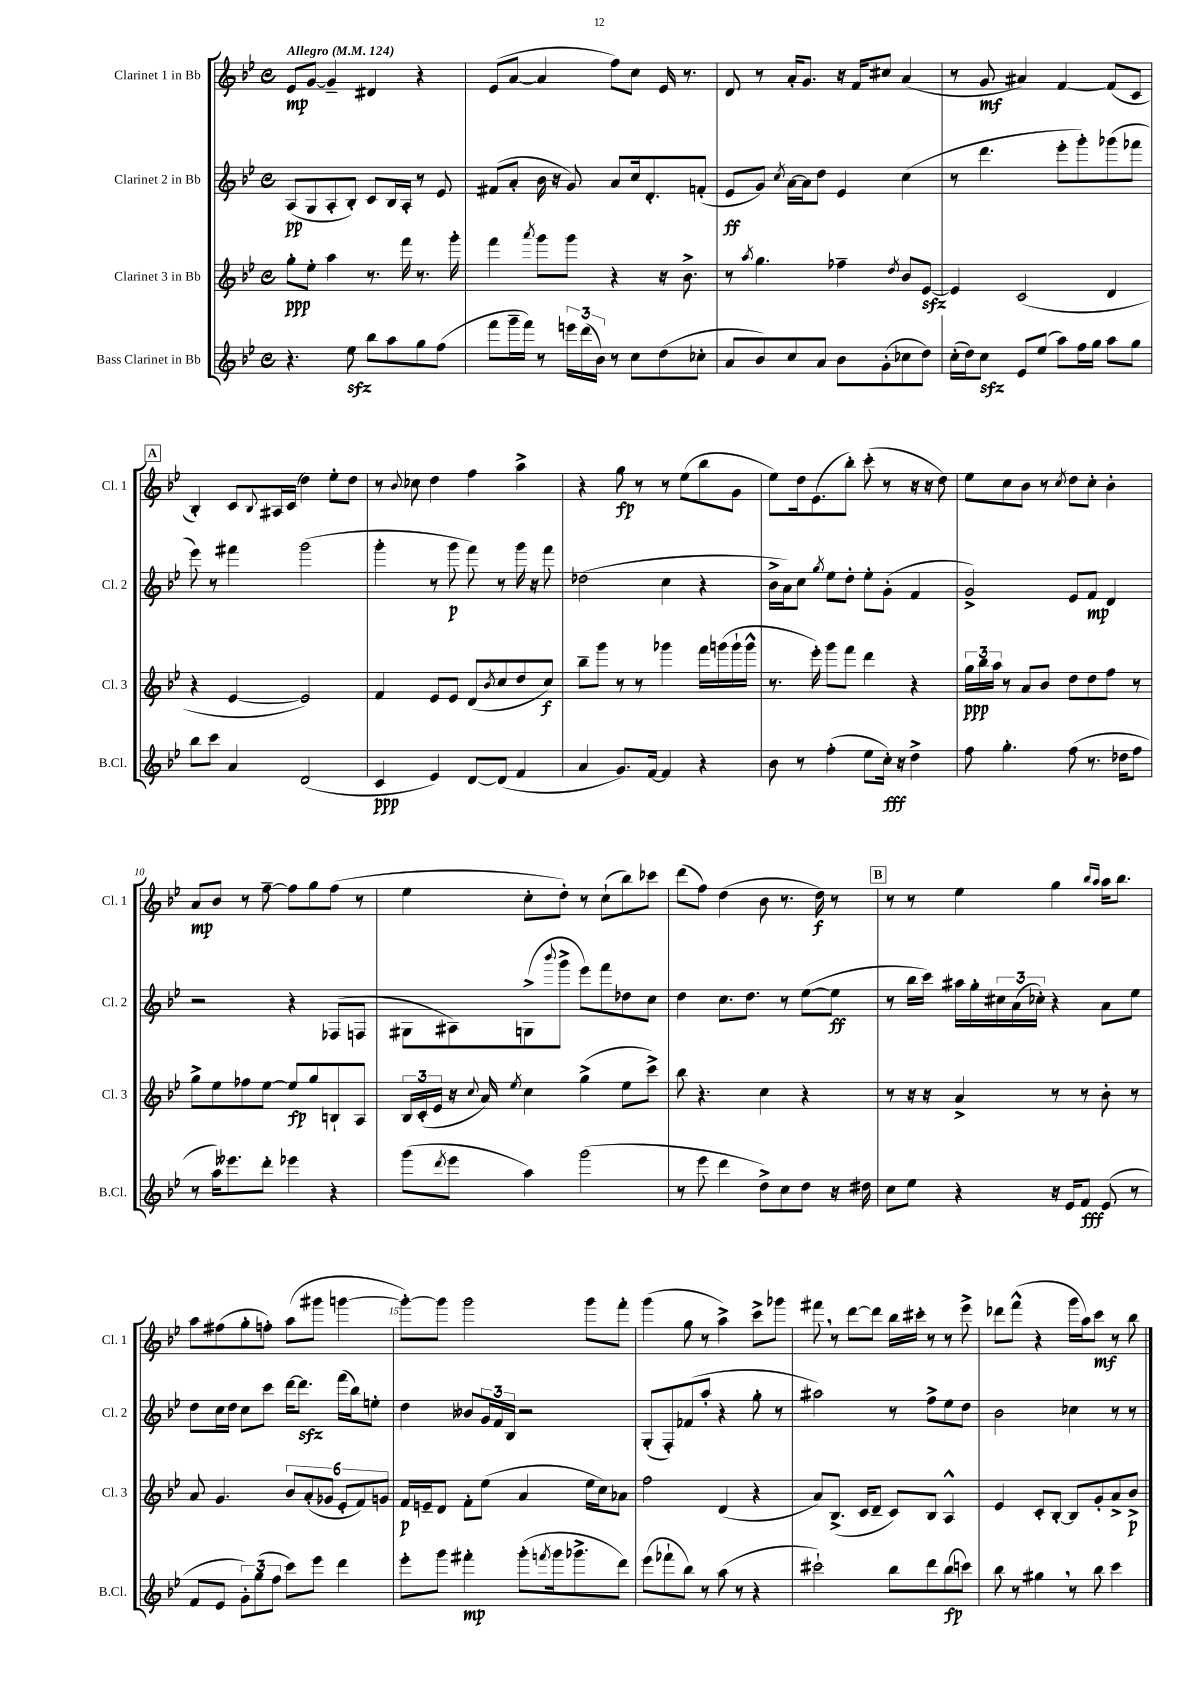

**kern	**dynam	**kern	**dynam	**kern	**dynam	**kern	**dynam
*part4	*part4	*part3	*part3	*part2	*part2	*part1	*part1
*staff4	*staff4	*staff3	*staff3	*staff2	*staff2	*staff1	*staff1
*I"Bass Clarinet in Bb	*	*I"Clarinet 3 in Bb	*	*I"Clarinet 2 in Bb	*	*I"Clarinet 1 in Bb	*
*I'B.Cl.	*	*I'Cl. 3	*	*I'Cl. 2	*	*I'Cl. 1	*
*clefG2	*	*clefG2	*	*clefG2	*	*clefG2	*
*k[b-e-]	*	*k[b-e-]	*	*k[b-e-]	*	*k[b-e-]	*
*M4/4	*	*M4/4	*	*M4/4	*	*M4/4	*
*met(c)	*	*met(c)	*	*met(c)	*	*met(c)	*
*MM124	*	*MM124	*	*MM124	*	*MM124	*
=1	=1	=1	=1	=1	=1	=1	=1
!	!	!	!	!	!	!LO:TX:a:B:t=Allegro	!
4.r	.	8gg'\L	ppp	(8A/L	pp	8e-/L	mp
.	.	8ee-'\J	.	8G/	.	[8g/J	.
.	.	4aa\	.	8A'/	.	4g~/]	.
8ee-zz\	.	.	.	8B-'/J)	.	.	.
8bb-\L	.	8.r	.	8c/L	.	4d#X/	.
8aa\	.	.	.	16B-/L	.	.	.
.	.	16fff\	.	16A'/JJ	.	.	.
8gg\	.	8.r	.	8r	.	4r	.
(8ff\J	.	.	.	8e-/	.	.	.
.	.	16ggg'\	.	.	.	.	.
=2	=2	=2	=2	=2	=2	=2	=2
8fff\L	.	4fff\	.	(8f#X/L	.	(8e-/L	.
16ggg~\L	.	.	.	8a'/J	.	[8a/J	.
16fff\JJ)	.	.	.	.	.	.	.
.	.	8qaaa/	.	.	.	.	.
8r	.	8ggg\L	.	16b-\	.	4a/]	.
.	.	.	.	16r	.	.	.
24eeen\LL	.	8ggg\J	.	8g/)	.	.	.
(24ddd\	.	.	.	.	.	.	.
24b-\JJ)	.	.	.	.	.	.	.
8r	.	4r	.	8a/L	.	8ff\L)	.
8cc\L	.	.	.	16cc/k	.	8cc\J	.
.	.	.	.	8.d'/	.	.	.
(8dd\	.	16r	.	.	.	16e-/	.
.	.	8.b-^\	.	.	.	8.r	.
8cc-X'\J	.	.	.	(8fn'/J	.	.	.
=3	=3	=3	=3	=3	=3	=3	=3
8a/L	.	8r	.	8e-/L	ff	8d/	.
.	.	8qaa/	.	.	.	.	.
8b-/)	.	4.gg\	.	8g/J)	.	8r	.
.	.	.	.	8qcc/	.	.	.
8cc/	.	.	.	[16a\LL	.	16a'/KL	.
.	.	.	.	16a\J]	.	8.g/J	.
8a/J	.	.	.	8dd\J	.	.	.
8b-\L	.	4ff-X~\	.	4e-/	.	16r	.
.	.	.	.	.	.	16f/KL	.
(8g'\	.	.	.	.	.	8cc#X/J	.
.	.	8qdd/	.	.	.	.	.
8cc-X\	.	8b-/L	.	(4cc\	.	(4a/	.
8dd\J)	.	[8e-zz/J	.	.	.	.	.
=4	=4	=4	=4	=4	=4	=4	=4
(16cc'\LL	.	4e-/]	.	8r	.	8r	.
16dd\J)	.	.	.	.	.	.	.
8cczz\J	.	.	.	4.ddd\	.	8g/	mf
8e-/L	.	(2c/	.	.	.	4a#X/)	.
(8ee-/J	.	.	.	.	.	.	.
8aa\L)	.	.	.	8eee-'\L	.	[4f/	.
16ff\L	.	.	.	8ggg'\)	.	.	.
16gg\JJ	.	.	.	.	.	.	.
8aa\L	.	4d/	.	(8ggg-X\	.	(8f/L]	.
8gg\J	.	.	.	8fff-X\J	.	8c/J	.
!!LO:LB:g=z
!!LO:REH:place=s1:t=A
=5	=5	=5	=5	=5	=5	=5	=5
8bb-\L	.	4r	.	8eee-\)	.	4B-'/)	.
8ccc\J	.	.	.	8r	.	.	.
4a/	.	[4e-/	.	4fff#X\	.	8c/L	.
.	.	.	.	.	.	8qqB-/	.
.	.	.	.	.	.	16A#X/L	.
.	.	.	.	.	.	(16c/JJ	.
(2d/	.	2e-/])	.	(2ggg\	.	4dd\)	.
.	.	.	.	.	.	8ee-'\L	.
.	.	.	.	.	.	8dd\J	.
=6	=6	=6	=6	=6	=6	=6	=6
4c/	ppp	4f/	.	4ggg'\	.	8r	.
.	.	.	.	.	.	8qqb-/	.
.	.	.	.	.	.	8cc-X\	.
4e-/)	.	8e-/L	.	8r	.	4dd\	.
.	.	8e-/J	.	8ggg\	p	.	.
[8d/L	.	(8d/L	.	8fff\)	.	4ff\	.
.	.	8qb-/	.	.	.	.	.
(8d/J]	.	8cc/	.	8r	.	.	.
4f/	.	8dd/	.	16ggg\	.	4aa^\	.
.	.	.	.	16r	.	.	.
.	.	8cc/J)	f	8fff\	.	.	.
=7	=7	=7	=7	=7	=7	=7	=7
4a/	.	8bb-~\L	.	(2dd-X\	.	4r	.
.	.	8ggg\J	.	.	.	.	.
8.g/L)	.	8r	.	.	.	8gg\	fp
.	.	8r	.	.	.	8r	.
[16f/Jk	.	.	.	.	.	.	.
4f/]	.	4ggg-X\	.	4cc\	.	8r	.
.	.	.	.	.	.	(8ee-\L	.
4r	.	16fff\LL	.	4r	.	8bb-\	.
.	.	(16gggn\	.	.	.	.	.
.	.	16ggg`\	.	.	.	8g\J	.
.	.	16ggg^^\JJ	.	.	.	.	.
=8	=8	=8	=8	=8	=8	=8	=8
8b-\	.	8.r	.	16b-^\LL	.	8ee-\L)	.
.	.	.	.	16a\J)	.	.	.
8r	.	.	.	8cc\J	.	16dd\k	.
.	.	16eee-'\)	.	.	.	(8.e-\	.
.	.	.	.	8qgg/	.	.	.
(4ff'\	.	8ggg\L	.	8ee-\L	.	.	.
.	.	8fff\J	.	8dd'\J	.	8bb-'\J)	.
8ee-\L	.	4ddd\	.	8ee-'\L	.	(8ccc'\	.
16cc'\Jk)	fff	.	.	(8g'\J	.	8r	.
16r	.	.	.	.	.	.	.
4dd^\	.	4r	.	4f/	.	16r	.
.	.	.	.	.	.	16r	.
.	.	.	.	.	.	8dd\)	.
=9	=9	=9	=9	=9	=9	=9	=9
8ff\	.	24gg\LL	ppp	2g^/)	.	8ee-\L	.
.	.	24bb-\	.	.	.	.	.
.	.	24aa\JJ	.	.	.	.	.
4.gg'\	.	8r	.	.	.	8cc\	.
.	.	8a/L	.	.	.	8b-\J	.
.	.	8b-/J	.	.	.	8r	.
.	.	.	.	.	.	8qcc/	.
(8ff\	.	8dd\L	.	8e-/L	.	8dd\L	.
8.r	.	8dd\	.	8f/J	mp	8cc'\J	.
.	.	8ff\J	.	4d/	.	4b-'\	.
16dd-X\KL	.	.	.	.	.	.	.
8ff\J	.	8r	.	.	.	.	.
!!LO:LB:g=z
=10	=10	=10	=10	=10	=10	=10	=10
8r	.	8gg^\L	.	2r	.	8a/L	mp
16aa\KL)	.	8ee-\	.	.	.	8b-/J	.
8.eee--X\	.	.	.	.	.	.	.
.	.	8ff-X\	.	.	.	8r	.
8ddd'\J	.	[8ee-\J	.	.	.	[8ff~\	.
4eee-X\	.	8ee-/L]	fp	4r	.	8ff\L]	.
.	.	8gg/	.	.	.	8gg\	.
4r	.	8Bn`/	.	(8F-X/L	.	(8ff\J	.
.	.	8A/J	.	8Fn/J	.	8r	.
=11	=11	=11	=11	=11	=11	=11	=11
(8ggg\L	.	24B-/LL	.	8G#X\L	.	4ee-\	.
.	.	(24c'/	.	.	.	.	.
.	.	24e-/JJ	.	.	.	.	.
8qddd/	.	.	.	.	.	.	.
8eee-\J	.	16r	.	8A#X\)	.	.	.
.	.	8qqcc/	.	.	.	.	.
.	.	16a/)	.	.	.	.	.
.	.	8qee-/	.	.	.	.	.
4aa\)	.	4cc\	.	(8Gn^\	.	8cc'\L	.
.	.	.	.	8qqbbb-/	.	.	.
.	.	.	.	8ggg^\J	.	8dd'\J)	.
(2ggg\	.	(4gg^\	.	8eee-\L)	.	8r	.
.	.	.	.	8fff\	.	(8cc`\L	.
.	.	8ee-\L	.	8dd-X\	.	8bb-\)	.
.	.	8ccc^\J)	.	8cc\J	.	8ccc-X\J	.
=12	=12	=12	=12	=12	=12	=12	=12
8r	.	8bb-\	.	4dd\	.	(8ddd\L	.
8eee-\	.	4.r	.	.	.	8ff\J)	.
4ddd\	.	.	.	8.cc\L	.	(4dd\	.
.	.	.	.	8.dd\J	.	.	.
8dd^\L)	.	4cc\	.	.	.	8b-\	.
8cc\	.	.	.	8r	.	8.r	.
8dd\J	.	4r	.	([8ee-\L	.	.	.
.	.	.	.	.	.	16dd\)	f
16r	.	.	.	8ee-\J]	ff	8r	.
16dd#X\	.	.	.	.	.	.	.
!!LO:REH:place=s1:t=B
=13	=13	=13	=13	=13	=13	=13	=13
8cc\L	.	8r	.	8r	.	8r	.
8ee-\J	.	16r	.	16bb-\LL	.	8r	.
.	.	16r	.	16ccc\JJ)	.	.	.
4r	.	4a^/	.	16aa#X\LL	.	4ee-\	.
.	.	.	.	16gg'\	.	.	.
.	.	.	.	24cc#X\	.	.	.
.	.	.	.	(24a\	.	.	.
.	.	.	.	24cc-X'\JJ)	.	.	.
16r	.	8r	.	4r	.	4gg\	.
16e-/KL	.	.	.	.	.	.	.
8f/J	fff	8r	.	.	.	.	.
.	.	.	.	.	.	16qqbb-/LL	.
.	.	.	.	.	.	16qqaa/JJ	.
(8e-/	.	8b-'\	.	8a\L	.	16aa\KL	.
.	.	.	.	.	.	8.bb-\J	.
8r	.	8r	.	8ee-\J	.	.	.
!!LO:LB:g=z
=14	=14	=14	=14	=14	=14	=14	=14
8f/L	.	8a/	.	8dd\L	.	8aa\L	.
8e-/J	.	4.g/	.	16cc\L	.	(8ff#X\	.
.	.	.	.	16dd\JJ	.	.	.
12g'\L)	.	.	.	8cc\L	.	8gg'\	.
(12gg\	.	.	.	.	.	.	.
.	.	.	.	8ccc\J	.	8ffn'\J)	.
12ff\J	.	.	.	.	.	.	.
8ccc\L)	.	12b-/L	.	[16ddd\KL	.	(8aa\L	.
.	.	.	.	8.dddzz\J]	.	.	.
.	.	(12a'/	.	.	.	.	.
8eee-\J	.	.	.	.	.	8ggg#X\J	.
.	.	12g-X/J	.	.	.	.	.
4ddd\	.	12e-'/L	.	(16fff\LL	.	[4gggn\	.
.	.	.	.	16bb-\J)	.	.	.
.	.	12f/)	.	.	.	.	.
.	.	.	.	8een'\J	.	.	.
.	.	12gn/J	.	.	.	.	.
=15	=15	=15	=15	=15	=15	=15	=15
8eee-'\L	.	16f/LL	p	4dd\	.	8ggg'\L_)	.
.	.	16en~/J	.	.	.	.	.
8ggg\J	.	8d/J	.	.	.	8ggg\J]	.
4fff#X'\	mp	8f'\L	.	8b--X/L	.	2ggg\	.
.	.	(8ee-\J	.	24g/L	.	.	.
.	.	.	.	24f/	.	.	.
.	.	.	.	24B-/JJ	.	.	.
(8ggg'\L	.	4a/	.	2r	.	.	.
8qfffn/	.	.	.	.	.	.	.
16ggg\k	.	.	.	.	.	.	.
8.ggg-X^\	.	.	.	.	.	.	.
.	.	16ee-\LL	.	.	.	8ggg\L	.
.	.	16cc\J)	.	.	.	.	.
8ddd\J)	.	8a-X\J	.	.	.	8fff'\J	.
=16	=16	=16	=16	=16	=16	=16	=16
(8eee-\L	.	2ff\	.	(8G'/L	.	(4ggg\	.
8fff-X`\	.	.	.	8F'/)	.	.	.
8bb-\J)	.	.	.	(8f-X/	.	8gg\	.
8r	.	.	.	8aa'/J	.	8r	.
(8aa\	.	(4d/	.	4r	.	4aa^\)	.
8r	.	.	.	.	.	.	.
4r	.	4r	.	8gg'\	.	8ccc^\L	.
.	.	.	.	8r	.	8ggg-X\J	.
=17	=17	=17	=17	=17	=17	=17	=17
2ccc#X`\)	.	8a/L)	.	2aa#X\)	.	8fff#X,\	.
.	.	(8.B-^/J	.	.	.	8r	.
.	.	.	.	.	.	[8ddd\L	.
.	.	16c/KL	.	.	.	.	.
.	.	8d~/J	.	.	.	8ddd\J]	.
8bb-\L	.	8c/L)	.	8r	.	16bb-\LL	.
.	.	.	.	.	.	16ccc#X'\JJ	.
8ddd\	.	8B-/J	.	8ff^\L	.	8r	.
(8bb-\	fp	4A^^/	.	8ee-\	.	8r	.
8cccn\J)	.	.	.	8dd\J	.	8eee-^\	.
=18	=18	=18	=18	=18	=18	=18	=18
8bb-\	.	4e-/	.	2b-\	.	8ddd-X\L	.
8r	.	.	.	.	.	(8fff^^\J	.
4gg#X,\	.	8c'/L	.	.	.	4r	.
.	.	[8B-'/J	.	.	.	.	.
8r	.	8B-/L]	.	4cc-X\	.	16ggg\LL	.
.	.	.	.	.	.	16aa\J)	.
8bb-\	.	8g'/	.	.	.	8ccc\J	mf
4ccc\	.	8a^/	.	8r	.	8r	.
.	.	8b-^/J	p	8r	.	8bb-\	.
==	==	==	==	==	==	==	==
*-	*-	*-	*-	*-	*-	*-	*-
